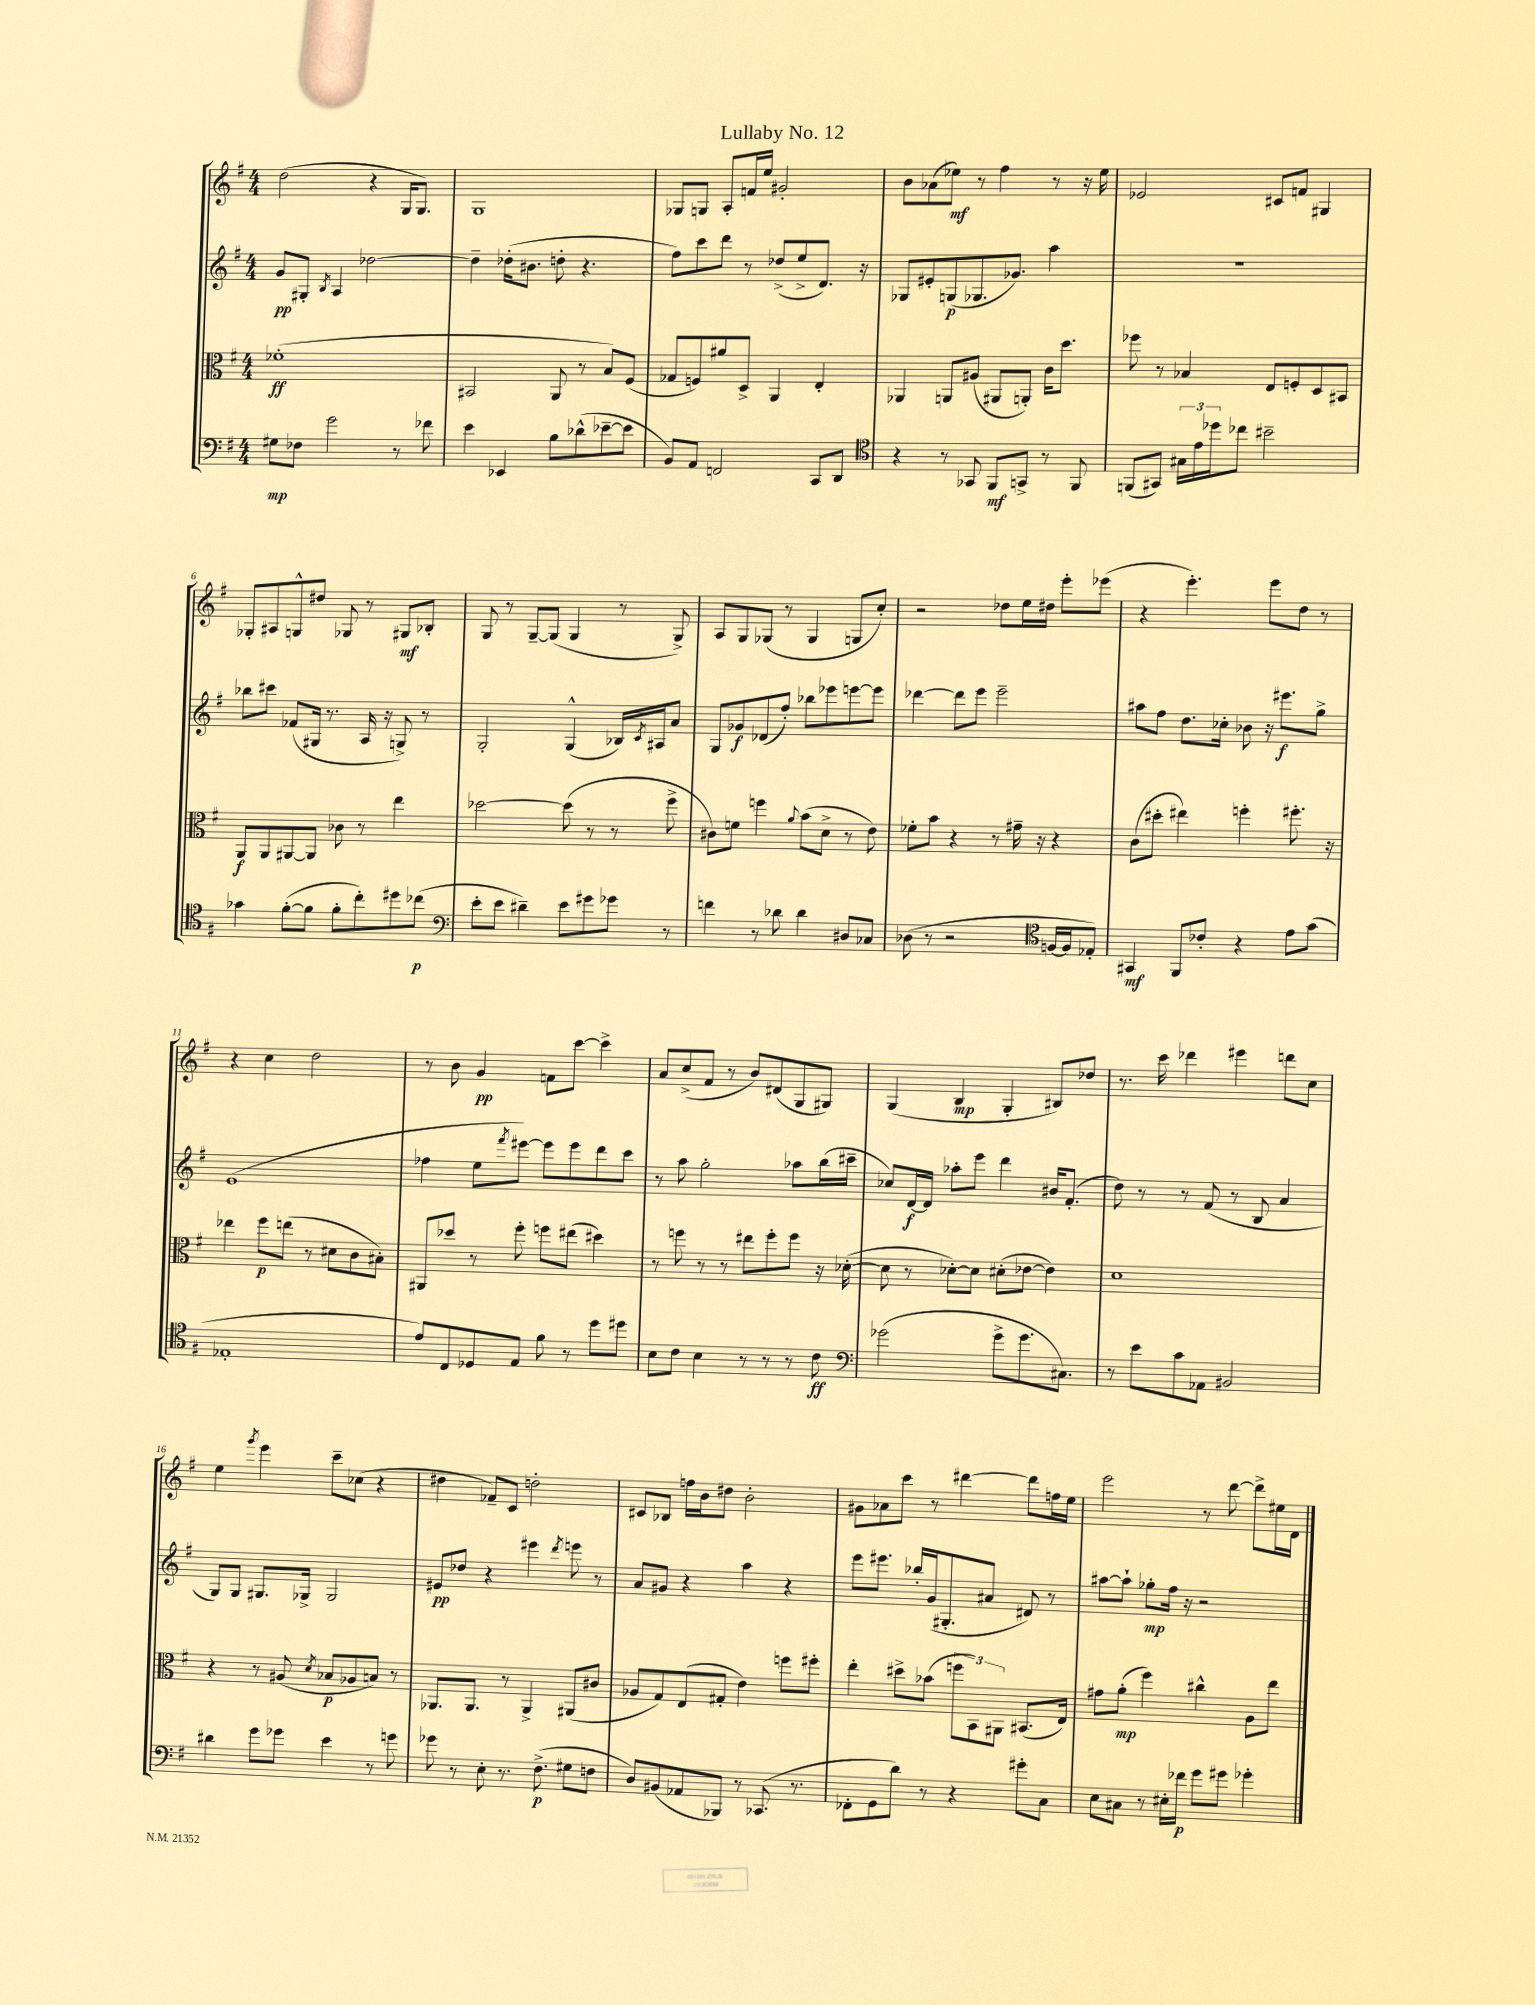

**kern	**dynam	**kern	**dynam	**kern	**dynam	**kern	**dynam
*part4	*part4	*part3	*part3	*part2	*part2	*part1	*part1
*staff4	*staff4	*staff3	*staff3	*staff2	*staff2	*staff1	*staff1
*clefF4	*	*clefC3	*	*clefG2	*	*clefG2	*
*k[f#]	*	*k[f#]	*	*k[f#]	*	*k[f#]	*
*M4/4	*	*M4/4	*	*M4/4	*	*M4/4	*
=1	=1	=1	=1	=1	=1	=1	=1
8G#X\L	mp	(1f-X'	ff	8g/L	pp	(2dd\	.
8F-X\J	.	.	.	8G#X'/J	.	.	.
.	.	.	.	8qB/	.	.	.
2g\	.	.	.	4A/	.	.	.
.	.	.	.	[2dd-X\	.	4r	.
8r	.	.	.	.	.	16G/KL	.
.	.	.	.	.	.	8.G/J)	.
8f-X\	.	.	.	.	.	.	.
=2	=2	=2	=2	=2	=2	=2	=2
4e\	.	2BB#X/	.	4dd-~\]	.	1G	.
4EE-X/	.	.	.	(16dd-X'\KL	.	.	.
.	.	.	.	8.b#X\J	.	.	.
8B\L	.	8AA/	.	8ddn'\	.	.	.
(8d-X^^\	.	8r	.	4.r	.	.	.
[8e-X~\	.	8B/L)	.	.	.	.	.
8e-\J]	.	(8F#/J	.	.	.	.	.
=3	=3	=3	=3	=3	=3	=3	=3
8BB/L)	.	8G-X/L	.	8ff#\L)	.	8G-X/L	.
8AA/J	.	8Fn/)	.	8ccc\	.	8Gn/J	.
2FFn/	.	8a#X/	.	8ddd\J	.	8A'/L	.
.	.	8D^/J	.	8r	.	16fn/L	.
.	.	.	.	.	.	16ee/JJ	.
.	.	4AA/	.	(8dd-X^/L	.	2g#X'/	.
.	.	.	.	8ee^/	.	.	.
8CC/L	.	4E'/	.	8.d/J)	.	.	.
8DD/J	.	.	.	.	.	.	.
.	.	.	.	16r	.	.	.
=4	=4	=4	=4	=4	=4	=4	=4
*clefC4	*	*	*	*	*	*	*
4r	.	4AA-X/	.	8G-X/L	.	8b\L	.
.	.	.	.	8e#X'/	.	(8a-X\	.
8r	.	8AAn/L	.	(8Gn/	p	8ee-X\J)	mf
8GG-X/	.	(8A#X/J	.	8.G-X/	.	8r	.
8FF#/L	mf	8AA#X/L	.	.	.	4ff#\	.
.	.	.	.	8.g-X/J)	.	.	.
8GGn^/J	.	8AAn'/J)	.	.	.	.	.
8r	.	16c\KL	.	4aa\	.	8r	.
.	.	8.dd\J	.	.	.	.	.
8FF#/	.	.	.	.	.	16r	.
.	.	.	.	.	.	16ee-\	.
=5	=5	=5	=5	=5	=5	=5	=5
(8FFn/L	.	8ff-X\	.	1r	.	2e-X/	.
8GG#X/J)	.	8r	.	.	.	.	.
24G#X\LL	.	4B-X/	.	.	.	.	.
24e\	.	.	.	.	.	.	.
24dd-X\J	.	.	.	.	.	.	.
8cc-X\J	.	.	.	.	.	.	.
2b#X~\	.	8E/L	.	.	.	8c#X/L	.
.	.	8Fn'/	.	.	.	8fn/J	.
.	.	8D/	.	.	.	4G#X/	.
.	.	8BB#X/J	.	.	.	.	.
!!LO:LB:g=z
=6	=6	=6	=6	=6	=6	=6	=6
4g-X\	.	8AA/L	f	8bb-X\L	.	8G-X'/L	.
.	.	8AA/	.	8ccc#X\J	.	8A#X/	.
([8f#'\L	.	[8AA#X/	.	(8f-X/L	.	8Gn^^/	.
8f#\J]	.	8AA#/J]	.	16G#X/Jk	.	8dd#X/J	.
.	.	.	.	8.r	.	.	.
8f#'\L	.	8c-X\	.	.	.	8G-X/	.
8cc'\)	.	8r	.	16A/	.	8r	.
.	.	.	.	16r	.	.	.
8dd#X\	.	4ee\	.	8Gn^/)	.	8G#X/L	mf
(8cc-X\J	p	.	.	8r	.	8B-X'/J	.
=7	=7	=7	=7	=7	=7	=7	=7
*clefF4	*	*	*	*	*	*	*
8e'\L	.	[2dd-X\	.	2G'/	.	8G/	.
8e\J	.	.	.	.	.	8r	.
4d#X~\)	.	.	.	.	.	[8G~/L	.
.	.	.	.	.	.	(8G/J]	.
8e\L	.	(8dd-\]	.	(4G^^/	.	4G/	.
8g#X\	.	8r	.	.	.	.	.
8g-X\J	.	8r	.	16B-X/LL)	.	8r	.
.	.	.	.	8qc/	.	.	.
.	.	.	.	16A#X/J	.	.	.
8r	.	8ff#^\	.	8a/J	.	8G^/)	.
=8	=8	=8	=8	=8	=8	=8	=8
4fn\	.	8c#X\L)	.	8G/L	.	8A/L	.
.	.	8fn\J	.	8g-X/	f	8G/	.
8r	.	4ffn\	.	(8d-X/	.	(8G-X/J	.
8d-X\	.	.	.	8ff#'/J)	.	8r	.
.	.	8qqa/	.	.	.	.	.
4d-\	.	(8b\L	.	8bb-X\L	.	4G-/	.
.	.	8d^\J	.	8eee-X\	.	.	.
8D#X/L	.	8r	.	[8eeen\	.	8Gn/L	.
8C-X/J	.	8e\)	.	8eee\J]	.	8cc'/J)	.
=9	=9	=9	=9	=9	=9	=9	=9
(8D-X\	.	8f-X'\L	.	[4ddd-X\	.	2r	.
8r	.	8b\J	.	.	.	.	.
2r	.	4r	.	8ddd-\L]	.	.	.
.	.	.	.	8eee\J	.	.	.
.	.	8r	.	2eee~\	.	8dd-X\L	.
.	.	16g#X~\	.	.	.	16ee\L	.
.	.	16r	.	.	.	16dd#X\JJ	.
*clefC4	*	*	*	*	*	*	*
[16Fn/LL	.	4r	.	.	.	8eee'\L	.
16F/J]	.	.	.	.	.	.	.
8E-X'/J)	.	.	.	.	.	(8eee-X\J	.
=10	=10	=10	=10	=10	=10	=10	=10
4GG#X/	mf	(8c\L	.	8aa#X\L	.	4r	.
.	.	8dd#X'\J	.	8ff#\J	.	.	.
8FF#/L	.	4ee#X\)	.	8.dd\L	.	4.eee'\)	.
8c-X'/J	.	.	.	.	.	.	.
.	.	.	.	16cc-X'\Jk	.	.	.
4r	.	4ffn'\	.	8b-X\	.	.	.
.	.	.	.	16r	.	8eee\L	.
.	.	.	.	8.eee#X\L	f	.	.
8e\L	.	8.ff#X'\	.	.	.	8dd\J	.
(8g\J	.	.	.	8gg^\J	.	8r	.
.	.	16r	.	.	.	.	.
!!LO:LB:g=z
=11	=11	=11	=11	=11	=11	=11	=11
1E-X'	.	4ee-X\	.	(1e	.	4r	.
.	.	8ff#\L	p	.	.	4cc\	.
.	.	(8een\J	.	.	.	.	.
.	.	8r	.	.	.	2dd\	.
.	.	8d#X\L	.	.	.	.	.
.	.	8c\	.	.	.	.	.
.	.	8B#X'\J)	.	.	.	.	.
=12	=12	=12	=12	=12	=12	=12	=12
8e/L)	.	8AA#X/L	.	4ff-X\	.	8r	.
8C/	.	8dd-X/J	.	.	.	8b\	.
8D-X/	.	8r	.	8ee\L	.	4g/	pp
.	.	.	.	8qfff#/	.	.	.
8E/J	.	8ff#'\	.	[8eee#X\J)	.	.	.
8f#\	.	8ffn\L	.	8eee#\L]	.	8fn\L	.
8r	.	(8ee#X\J	.	8eee#\	.	[8ccc\J	.
8dd\L	.	4dd#X\)	.	8ddd\	.	4ccc^\]	.
8dd#X\J	.	.	.	8ccc\J	.	.	.
=13	=13	=13	=13	=13	=13	=13	=13
8B\L	.	8r	.	8r	.	8a/L	.
8c\J	.	8ffn\	.	8aa\	.	(8cc^/	.
4B\	.	8r	.	2gg'\	.	8f#/J	.
.	.	8r	.	.	.	8r	.
8r	.	8ee#X\L	.	.	.	8b/L)	.
8r	.	8ff'\	.	.	.	(8d#X/	.
8r	.	8ff\J	.	8aa-X\L	.	8G/	.
8c\	ff	16r	.	(16bb\L	.	8G#X/J)	.
.	.	([16d-X'\	.	16ccc#X~\JJ	.	.	.
=14	=14	=14	=14	=14	=14	=14	=14
*clefF4	*	*	*	*	*	*	*
(2g-X\	.	8d-\]	.	8cc-X/L)	.	(4G/	.
.	.	8r	.	[16d/L	f	.	.
.	.	.	.	16d/JJ]	.	.	.
.	.	[8d-X'\L)	.	8aa-X'\L	.	4B/	mp
.	.	8d-\J]	.	8eee\J	.	.	.
8g-^\L	.	(8d#X'\L	.	4ddd\	.	4G'/	.
8.g-\	.	[8e-X\J	.	.	.	.	.
.	.	4e-\])	.	16b#X/KL	.	8B#X/L)	.
8.C#X\J)	.	.	.	(8.f#'/J	.	.	.
.	.	.	.	.	.	8dd-X/J	.
=15	=15	=15	=15	=15	=15	=15	=15
8r	.	1d	.	8dd\)	.	8.r	.
8e\L	.	.	.	8r	.	.	.
.	.	.	.	.	.	16ccc\	.
8c\	.	.	.	8r	.	4ddd-X\	.
8AA-X\J	.	.	.	(8f#/	.	.	.
2BB#X/	.	.	.	8r	.	4eee#X\	.
.	.	.	.	8B/	.	.	.
.	.	.	.	4a/	.	8dddn\L	.
.	.	.	.	.	.	8cc\J	.
!!LO:LB:g=z
=16	=16	=16	=16	=16	=16	=16	=16
4d#X\	.	4r	.	8G/L)	.	4ee\	.
.	.	.	.	8G/J	.	.	.
.	.	.	.	.	.	8qggg/	.
8g\L	.	8r	.	8.G#X/L	.	4eee\	.
8g-X\J	.	(8A#X/	.	.	.	.	.
.	.	.	.	16G-X^/Jk	.	.	.
.	.	8qd/	.	.	.	.	.
4e\	.	8B-X/L	p	2G-/	.	8ccc~\L	.
.	.	8A-X/	.	.	.	(8cc-X\J	.
8r	.	8Bn/J)	.	.	.	4r	.
8gn\	.	8r	.	.	.	.	.
=17	=17	=17	=17	=17	=17	=17	=17
8g-X\	.	8.AA-X/L	.	8e#X/L	pp	4dd#X\	.
8r	.	.	.	8dd-X/J	.	.	.
.	.	8.AA-/J	.	.	.	.	.
8E'\	.	.	.	4r	.	8f-X~/L)	.
8.r	.	8r	.	.	.	8c/J	.
.	.	4AA-^/	.	4eee#X\	.	2ddn'\	.
(8.F#^\	p	.	.	.	.	.	.
.	.	.	.	8qddd/	.	.	.
8G#X\L	.	(8AA#X/L	.	8eeen\	.	.	.
8Fn\J	.	8c#X/J	.	8r	.	.	.
=18	=18	=18	=18	=18	=18	=18	=18
8D/L)	.	8A-X/L	.	8a/L	.	8c#X/L	.
(8BB#X/	.	8G/)	.	8g#X/J	.	8B-X/J	.
8AA-X/	.	(8E/	.	4r	.	16ffn\LL	.
.	.	.	.	.	.	16b\J	.
8BBB-X/J)	.	8G#X'/J	.	.	.	8dd#X\J	.
8r	.	4e\)	.	4aa\	.	2b'\	.
(8.CC-X/	.	.	.	.	.	.	.
.	.	8ffn\L	.	4r	.	.	.
8.r	.	.	.	.	.	.	.
.	.	8ff#X'\J	.	.	.	.	.
=19	=19	=19	=19	=19	=19	=19	=19
8FF-X'\L	.	4ee'\	.	8eee\L	.	8g#X\L	.
8GG\	.	.	.	8.eee#X\J	.	8a-X\	.
8d\J)	.	8dd#X^\L	.	.	.	8ccc\J	.
.	.	.	.	16bb-X'/LL	.	.	.
8r	.	(8b-X\J	.	(16g/J	.	8r	.
.	.	.	.	8.G#X'/	.	.	.
4r	.	12ffn\L	.	.	.	[4ddd#X\	.
.	.	12BB\)	.	.	.	.	.
.	.	.	.	8a#X/J	.	.	.
.	.	12AA#X\J	.	.	.	.	.
8g#X'\L	.	(8.BB#X/L	.	8d#X/)	.	8ddd#\L]	.
8C\J	.	.	.	8r	.	16ffn\L	.
.	.	16E/Jk)	.	.	.	16ee\JJ	.
=20	=20	=20	=20	=20	=20	=20	=20
8E\L	.	8g#X\L	.	[8aa#X\L	.	2eee\	.
8C#X\J	.	(8a'\J	mp	8aa#`\J]	.	.	.
8r	.	4ff#\)	.	8gg-X'\L	mp	.	.
16E#X'\LL	.	.	.	16ff#\Jk	.	.	.
16f-X\JJ	p	.	.	16r	.	.	.
8g\L	.	4cc#X^^\	.	2r	.	8r	.
8g#X\J	.	.	.	.	.	[8ddd\	.
4g-X'\	.	8A\L	.	.	.	8ddd^\L]	.
.	.	8ee\J	.	.	.	16ee#X\L	.
.	.	.	.	.	.	16d\JJ	.
==	==	==	==	==	==	==	==
*-	*-	*-	*-	*-	*-	*-	*-
